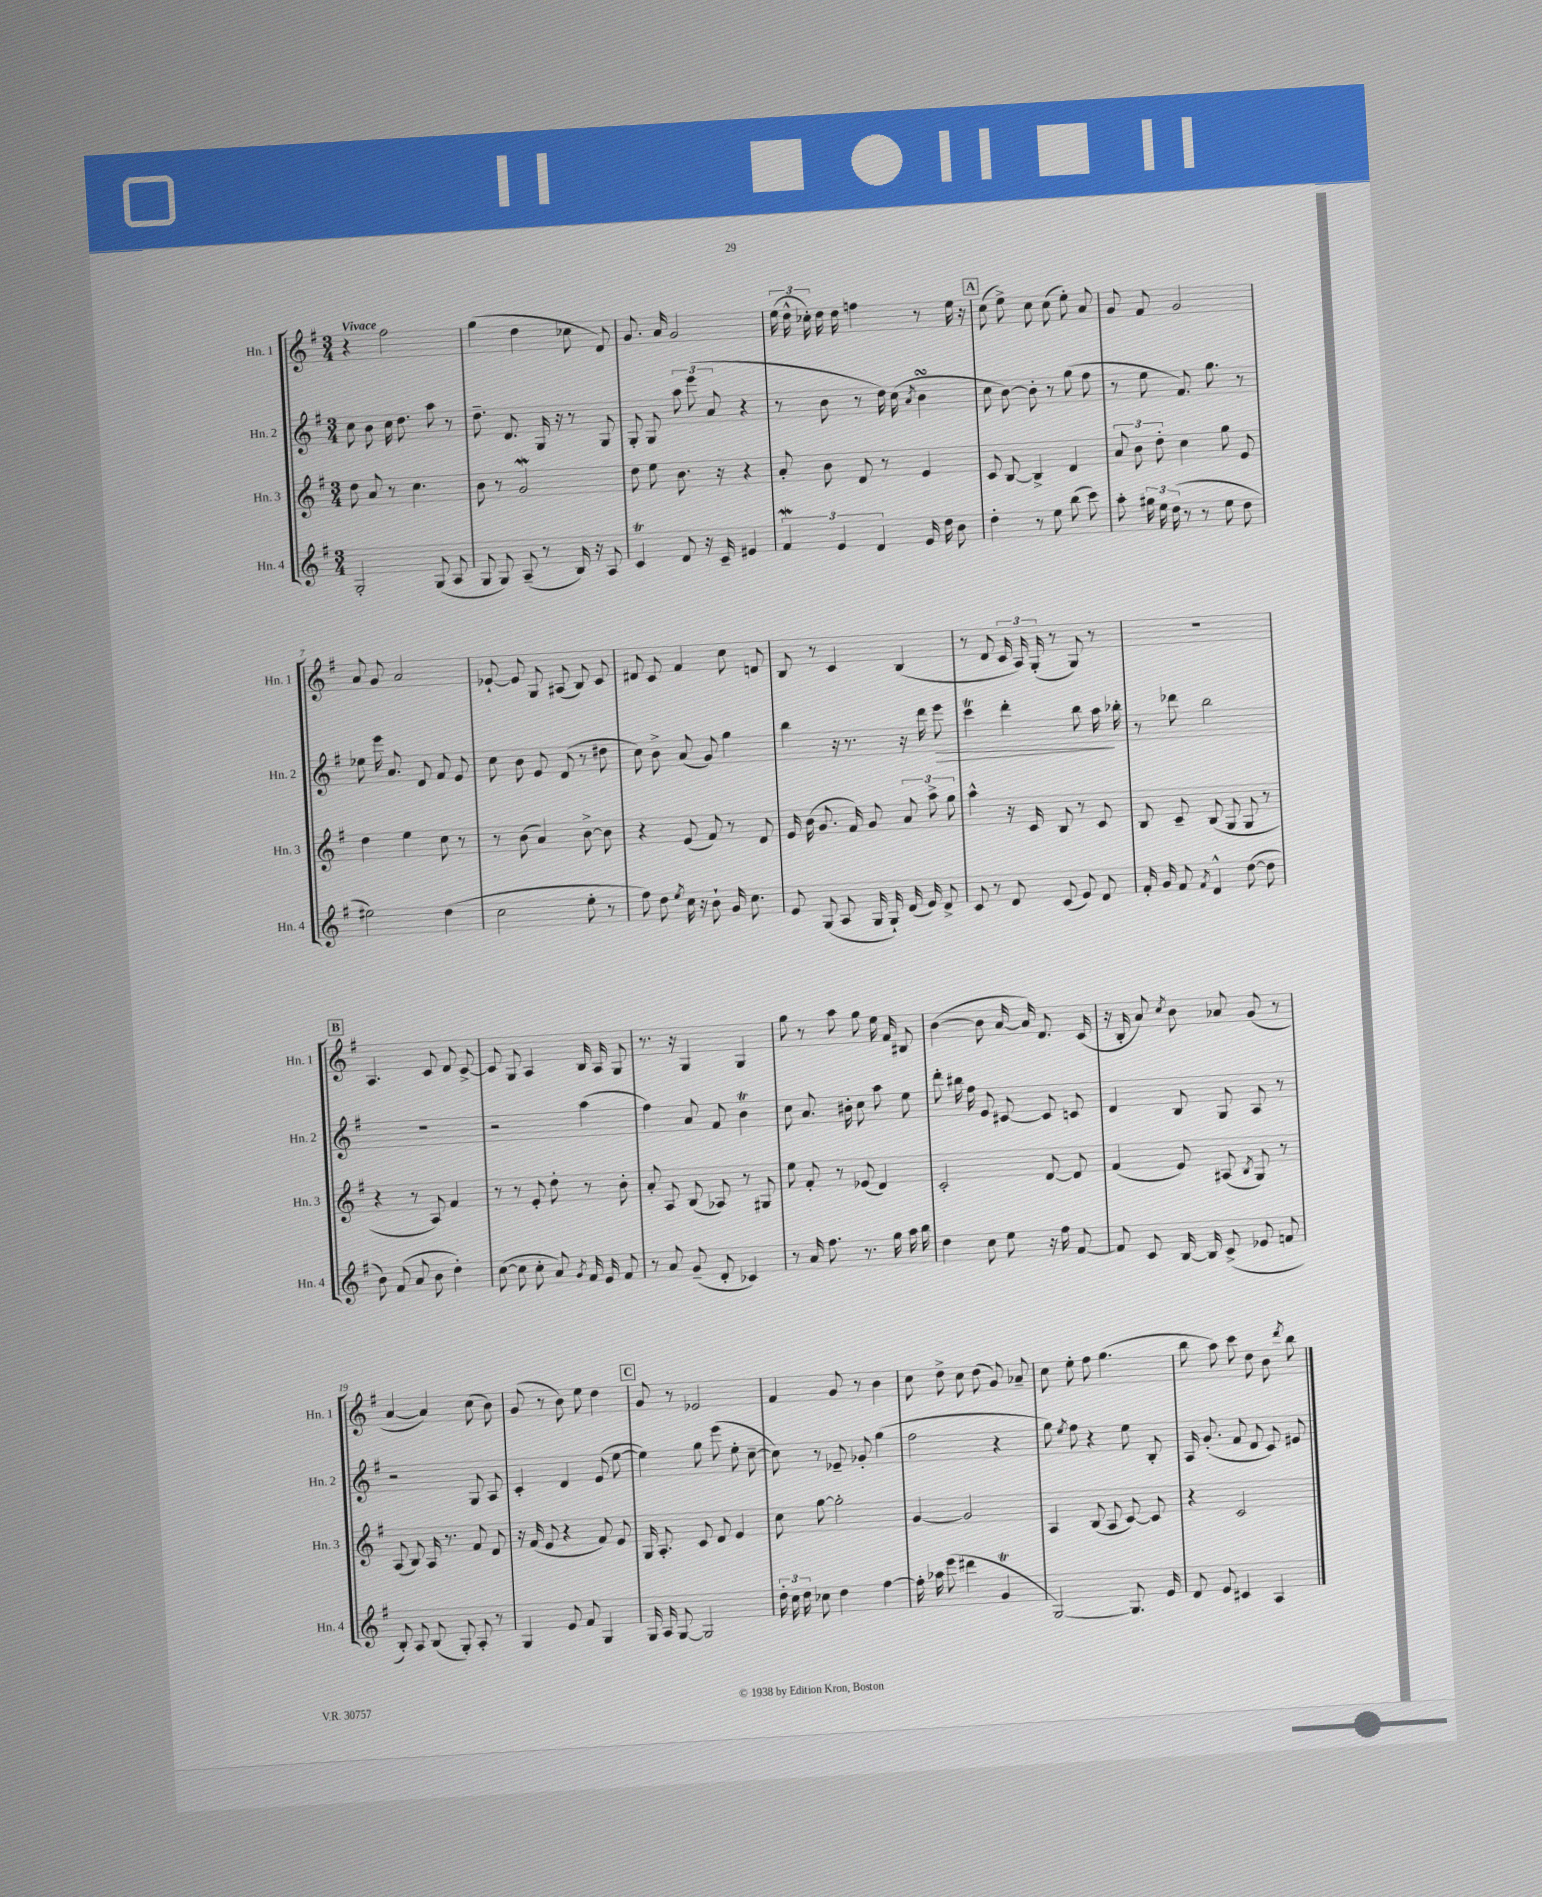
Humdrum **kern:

**kern	**kern	**kern	**dynam	**kern
*part4	*part3	*part2	*part2	*part1
*staff4	*staff3	*staff2	*staff2	*staff1
*I"Hn. 4	*I"Hn. 3	*I"Hn. 2	*	*I"Hn. 1
*I'Hn. 4	*I'Hn. 3	*I'Hn. 2	*	*I'Hn. 1
*clefG2	*clefG2	*clefG2	*	*clefG2
*k[f#]	*k[f#]	*k[f#]	*	*k[f#]
*M3/4	*M3/4	*M3/4	*	*M3/4
=1	=1	=1	=1	=1
!	!	!	!	!LO:TX:a:B:t=Vivace
2G'/	8dd\	8cc\	.	4r
.	8a/	8b\	.	.
.	8r	16cc\	.	2ff#\
.	.	8.dd\	.	.
.	4.cc\	.	.	.
(8G/	.	8aa\	.	.
8A/	.	8r	.	.
=2	=2	=2	=2	=2
8G/	8b\	8.dd~\	.	(4gg\
8G/)	8r	.	.	.
.	.	8.d/	.	.
(8A~/	2gw/	.	.	4dd\
8r	.	16G/	.	.
.	.	16r	.	.
16B/)	.	8r	.	8cc-X\
16r	.	.	.	.
8A/	.	8G/	.	8d/)
=3	=3	=3	=3	=3
4cT/	8dd\	8G'/	.	8.g/
.	8ee\	8G/	.	.
.	.	.	.	16a/
8d/	8.b\	12aa\	.	2g/
.	.	(12eee\	.	.
16r	.	.	.	.
.	.	12a/	.	.
16c~/	16r	.	.	.
4e#X/	4r	4r	.	.
=4	=4	=4	=4	=4
6f#W/	8a'/	8r	.	(24ee\
.	.	.	.	24dd^^\
.	.	.	.	24cc-X'\)
.	8b\	8b\	.	16dd\
6e/	.	.	.	.
.	.	.	.	16dd\
.	8d/	8r	.	4ffn\
6d/	.	.	.	.
.	8r	16dd\)	.	.
.	.	(16cc\	.	.
.	.	8qa/	.	.
16e/	4e/	4bsSsS\	.	8r
16dd\	.	.	.	.
8b\	.	.	.	16ee\
.	.	.	.	16r
!!LO:REH:place=s1:t=A
=5	=5	=5	=5	=5
4dd'\	8c/	8cc\	.	(8cc\
.	[8B/	[8b\)	.	8ee^\)
8r	4B^/]	8b'\]	.	8cc\
8ee\	.	8r	.	(8cc\
(8bb\	4d/	(8gg\	.	8ee'\)
8ccc\)	.	8ff#\	.	8a/
=6	=6	=6	=6	=6
8aa'\	12a/	8r	.	8g/
.	12b\	.	.	.
24gg#X\	.	8ee\	.	8f#/
24ee\	12dd'\	.	.	.
(24dd\	.	.	.	.
8r	4cc\	8.f#/)	.	2g/
8r	.	.	.	.
.	.	8.gg\	.	.
8ee\	8gg\	.	.	.
8dd\	8e/	8r	.	.
!!LO:LB:g=z
=7	=7	=7	=7	=7
2ee#X\)	4dd\	8ee-X\	.	8a/
.	.	16eee\	.	8g/
.	.	8.a/	.	.
.	4ee\	.	.	2a/
.	.	8d/	.	.
(4dd\	8cc\	8f#/	.	.
.	8r	8e/	.	.
=8	=8	=8	=8	=8
2cc\	8r	8cc\	.	[8e-X`/
.	(8b\	8b\	.	8e-/]
.	4a/)	8e/	.	8G/
.	.	(8d/	.	(8A#X/
8ee'\	[8b^\	8r	.	8B/)
8r	8b\]	8dd#X\	.	8c/
=9	=9	=9	=9	=9
8ff#\)	4r	8cc\)	.	8d#X/
8dd\	.	8b^\	.	8c/
8qee/	.	.	.	.
16cc\	(8e/	(8a/	.	4f#/
16r	.	.	.	.
8b`\	8f#/)	8g/)	.	.
16g/	8r	4gg\	.	8cc\
8.cc\	.	.	.	.
.	8d/	.	.	8dn/
=10	=10	=10	=10	=10
8e/	16e/	4bb\	.	8B/
.	(16b\	.	.	.
(8G/	8.g/	.	.	8r
8A/	.	16r	.	4c/
.	16f#/)	8.r	.	.
16G/	8g/	.	.	.
16G`/)	.	.	.	.
(16d/	12a/	16r	.	(4B/
16e/)	.	16ddd\	.	.
.	12aa^\	.	.	.
!	!	!	!LO:HP:b	!
8d^/	.	8eee\	>	.
.	12gg\	.	.	.
=11	=11	=11	=11	=11
8c/	4aa^^\	4cccT\	.	8r
8r	.	.	.	8d/
8d/	16r	4ddd'\	.	24c/
.	.	.	.	24A/)
.	16c/	.	.	.
.	.	.	.	(24G'/
(8c/	8B/	.	.	8r
8e/)	8r	8bb\	.	8G/)
8d/	8c/	16aa\	.	8r
.	.	16bb-X'\	]	.
=12	=12	=12	=12	=12
16f#'/	8B/	8r	.	2.r
16g/	.	.	.	.
8f#/	8c~/	8ddd-X\	.	.
8qf#/	.	.	.	.
4d^^/	(8B/	2bb\	.	.
.	8G/	.	.	.
([8dd\	8G/	.	.	.
8dd\]	8r	.	.	.
!!LO:LB:g=z
!!LO:REH:place=s1:t=B
=13	=13	=13	=13	=13
8b\)	4r	2.r	.	4.A/
(8f#/	.	.	.	.
8a/	8r	.	.	.
8b\	8A/)	.	.	8c/
4dd'\)	4f#/	.	.	8d/
.	.	.	.	[8c^/
=14	=14	=14	=14	=14
([8cc\	8r	2r	.	8c/]
8cc\]	8r	.	.	8G/
8cc'\	8e'/	.	.	4A/
8a/)	8dd'\	.	.	.
8qg/	.	.	.	.
16f#/	8r	(4aa\	.	16B/
16e/	.	.	.	16A/
8f#/	8b'\	.	.	8G/
=15	=15	=15	=15	=15
8r	8a'/	4ff#\)	.	8.r
8a/	8A/	.	.	.
.	.	.	.	16r
(8g~/	(8B/	8a/	.	4G/
8d'/	8A-X/)	8f#/	.	.
4c-X/)	8r	4bt\	.	4G/
.	8G#X/	.	.	.
=16	=16	=16	=16	=16
8r	8ee\	8cc\	.	8gg\
16a/	8f#'/	8.a/	.	8r
8.ff#\	.	.	.	.
.	8r	.	.	8aa\
.	.	16b#X'\	.	.
8.r	(8e-X/	8cc\	.	8gg\
.	4d/)	8aa\	.	16ee\
16gg\	.	.	.	16f#/
16aa\	.	8ee\	.	8B#X/
16bb\	.	.	.	.
=17	=17	=17	=17	=17
4dd\	2c'/	8ddd'\	.	([4b\
.	.	16bb#X\	.	.
.	.	16ff#\	.	.
8cc\	.	8e/	.	8b\]
8ee\	.	[8c#X/	.	[16a/
.	.	.	.	16a/])
16r	[8d/	8c#/]	.	8.d/
16ff#\	.	.	.	.
[8f#/	8d/]	8cn/	.	.
.	.	.	.	(16c/
=18	=18	=18	=18	=18
8f#/]	(4f#/	4d/	.	16r
.	.	.	.	16B'/
8c/	.	.	.	8a/)
.	.	.	.	8qcc/
[16B/	8e/)	8B/	.	8b\
16B/]	.	.	.	.
(8c^/	(8A#X/	8G/	.	8a-X/
.	8qB/	.	.	.
8e-X/	8G/)	8A/	.	(8g/
8fn/	8r	8r	.	8r
!!LO:LB:g=z
=19	=19	=19	=19	=19
8B'/)	(8A/	2r	.	[4a/
8A/	8B/)	.	.	.
(8B/	16A/	.	.	4a/])
.	8.r	.	.	.
8G'/)	.	.	.	.
8A'/	8f#/	8G/	.	(8cc\
8r	8d/	8A/	.	8b\)
=20	=20	=20	=20	=20
4G/	16r	4c'/	.	(8g/
.	(16f#/	.	.	.
.	8e/	.	.	8r
8e/	4r	4d/	.	8b\)
8f#/	.	.	.	8ee\
4G/	8f#/)	(8e/	.	4dd\
.	8e/	[8ee\	.	.
!!LO:REH:place=s1:t=C
=21	=21	=21	=21	=21
16G/	16G/	4ee\])	.	8g/
16A/	8.A'/	.	.	.
[8G/	.	.	.	8r
2G/]	8c/	8gg\	.	2e-X/
.	8d/	(8eee\	.	.
.	4e/	8ee'\	.	.
.	.	[8cc~\	.	.
=22	=22	=22	=22	=22
24dd'\	8cc\	8cc\])	.	4f#/
24cc\	.	.	.	.
24dd\	.	.	.	.
8cc-X\	[8gg\	8r	.	.
4dd\	2gg'\]	8e-X~/	.	8g/
.	.	8g-X'/	.	8r
[4ff#\	.	(4gg\	.	4b\
=23	=23	=23	=23	=23
16ff#'\]	[4g/	2ff#\	.	8cc\
16aa-X\	.	.	.	.
(8eee\	.	.	.	8dd^\
4ddd#X\	2g/]	.	.	8cc\
.	.	.	.	(8dd\
4gT/	.	4r	.	8g/)
.	.	.	.	8a-X~/
=24	=24	=24	=24	=24
[2G/)	4A/	8gg\)	.	8cc\
.	.	8qee/	.	.
.	.	8ff#\	.	8ee'\
.	(8B/	4r	.	8ff#\
.	8A/	.	.	(4.gg\
8.G/]	[8c/)	8ee\	.	.
.	8c/]	8B'/	.	.
16e/	.	.	.	.
=25	=25	=25	=25	=25
8d/	4r	16A/	.	8bb\
.	.	(8.g'/	.	.
8e/	.	.	.	8aa\)
4c#X/	2c/	8f#/	.	8ccc\
.	.	8d/	.	8dd\
4A/	.	8c/)	.	8b\
.	.	.	.	8qddd/
.	.	8e#X/	.	8bb\
==	==	==	==	==
*-	*-	*-	*-	*-
